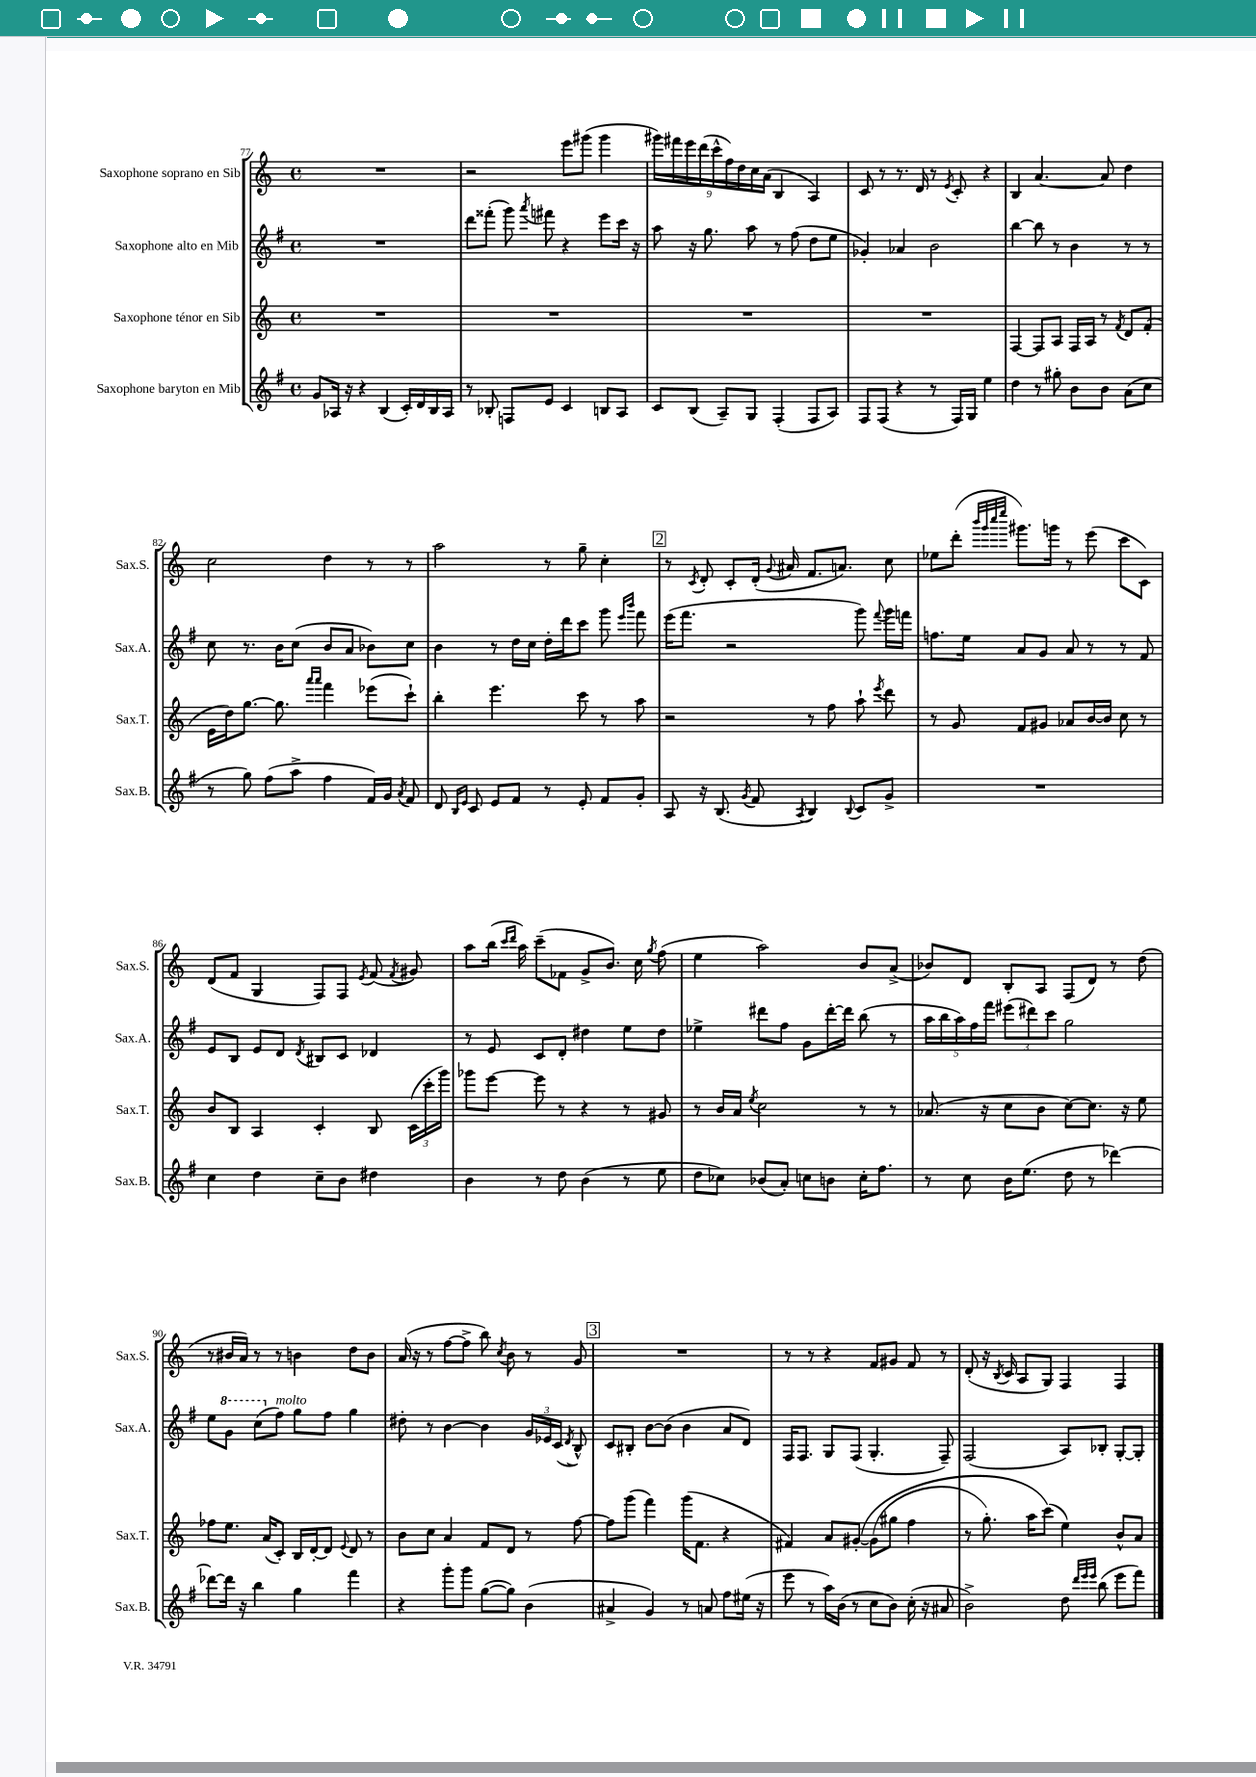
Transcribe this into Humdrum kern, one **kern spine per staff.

**kern	**kern	**kern	**kern
*staff4	*staff3	*staff2	*staff1
*clefG2	*clefG2	*clefG2	*clefG2
*k[f#]	*k[]	*k[f#]	*k[]
*M4/4	*M4/4	*M4/4	*M4/4
*met(c)	*met(c)	*met(c)	*met(c)
8g/L	1r	1r	1r
16A-/Jk	.	.	.
16r	.	.	.
4r	.	.	.
(4B/	.	.	.
16c'/LL)	.	.	.
16d/	.	.	.
16B/	.	.	.
16A-/JJ	.	.	.
=	=	=	=
8r	1r	8ddd\L	2r
8B-'/	.	(8fff##'\J	.
8F/L	.	8ggg\)	.
.	.	8qaaa/	.
8e/J	.	8fff#\	.
4c/	.	4r	8eee\L
.	.	.	(8ggg#\J
8B/L	.	8eee\L	4ggg#\
8A/J	.	16ccc\Jk	.
.	.	16r	.
=	=	=	=
8c/L	1r	8aa\	18ggg#\LL)
.	.	.	18fff#\
.	.	.	18eee\
(8B/J	.	16r	.
.	.	.	(18ddd\
.	.	8.gg\	.
.	.	.	18ccc^^\
8A~/L)	.	.	.
.	.	.	18ff\)
.	.	.	18dd\
8G/J	.	8aa\	.
.	.	.	18cc\
.	.	.	(18a\JJ
(4F#'/	.	8r	4B/
.	.	(8ff#\	.
8F#/L	.	8dd\L	4A/)
8A/J)	.	8ee\J	.
=	=	=	=
8F#/L	1r	4g-'/)	8c/
(8F#/J	.	.	8r
4r	.	4a-/	8.r
.	.	.	16d/
8r	.	2b\	8r
.	.	.	8qe/
16F#/LL)	.	.	8c'/
16G/JJ	.	.	.
4ee\	.	.	4r
=	=	=	=
4dd\	[4F/	[4bb\	4B/
8r	8F/]L	8bb\]	[4.a/
8gg#'\	8A/J	8r	.
8b\L	16F/LL	4b\	.
.	16A/JJ	.	.
8b\J	8r	.	8a/]
.	8qf/	.	.
(8a\L	8d/L	8r	4dd\
8cc\J	(8f'/J	8r	.
=	=	=	=
8r	16e\LL	8cc\	2cc\
.	16dd\J)	.	.
8gg\)	[8.gg\J	8.r	.
(8ff#\L	.	.	.
.	8.gg\]	16b\LK	.
8aa^\J	.	(8cc\J	.
.	16qqaaa/LL	.	.
.	16qqaaa/JJ	.	.
4ff#\	4fff\	8b/L	4dd\
.	.	8a/J	.
16f#/LL)	(8eee-\L	8b-\L)	8r
16g/JJ	.	.	.
8qa/	.	.	.
8f#/	8ccc`\J)	8cc\J	8r
=	=	=	=
8d/	4bb'\	4b\	2aa\
16qqB/LL	.	.	.
16qqe/JJ	.	.	.
8c/	.	.	.
8e/L	4.eee\	8r	.
8f#/J	.	16dd\LL	.
.	.	16cc\JJ	.
8r	.	16dd'\LL	8r
.	.	16ddd\J	.
8e'/	8ccc\	8ccc\J	8gg~\
8f#/L	8r	8ggg\	4cc'\
.	.	16qqeee/LL	.
.	.	16qqbbb/JJ	.
8g'/J	8aa\	8fff#\	.
=	=	=	=
8A/	2r	(16eee\LK	8r
.	.	8.fff#\J	.
.	.	.	8qc/
16r	.	.	8d'/
(8.B/	.	.	.
.	.	2r	8c'/L
8qg/	.	.	.
8f#/	.	.	(16d'/Jk
.	.	.	8qqg/
.	.	.	16a#/
8qA/	.	.	.
4B/)	8r	.	8.f/L
.	8ff\	.	.
.	.	.	8.a/J)
8qqB/	.	.	.
8c/L	8aa`\	8ggg\)	.
.	8qeee/	8qqfff#/	.
8g^/J	8ddd\	16ggg\LL	8cc\
.	.	16fff\JJ	.
=	=	=	=
1r	8r	8.ff\L	8ee-\L
.	8g/	.	(8ddd'\J
.	.	16ee\Jk	.
.	.	.	32qqbbb/LLL
.	.	.	32qqggg/
.	.	.	32qqcccc/
.	.	.	32qqeeee/JJJ
.	8f/L	8a/L	8.ggg#\L)
.	8g#/J	8g/J	.
.	.	.	16ggg\Jk
.	8a-/L	8a/	8r
.	[16b/L	8r	(8eee\
.	16b/]JJ	.	.
.	8cc\	8r	8ccc\L
.	8r	8f#/	8c\J)
=	=	=	=
4cc\	8b/L	8e/L	(8d/L
.	8B/J	8B/J	8f/J
4dd\	4A/	8e/L	4G/
.	.	8d/J	.
.	.	8qd/	.
8cc~\L	4c'/	8B#/L	8F/L)
8b\J	.	8c/J	8F/J
.	.	.	8qe/
4dd#\	8B/	4d-/	(8f/
.	.	.	8qf/
.	(24c\LL	.	8g#/)
.	24ccc'\	.	.
.	24ggg\JJ)	.	.
=	=	=	=
4b\	8ggg-\L	8r	8aa\L
.	[8eee\J	8e/	(16bb\Jk
.	.	.	16qqccc/LL
.	.	.	16qqddd/JJ
.	.	.	16aa\)
8r	8eee\]	8c/L	(8ccc~\L
8dd\	8r	8d'/J	8f-\J
(4b\	4r	4dd#\	8g^/L
.	.	.	8.b/J)
8r	8r	8ee\L	.
.	.	.	16cc\
.	.	.	8qgg/
8ee\	8g#/	8dd#\J	(8ff\
=	=	=	=
8dd\L	8r	4ee-^\	4ee\
8cc-\J)	16b/LL	.	.
.	16a/JJ	.	.
.	8qee/	.	.
(8b-/L	2cc\	8ddd#\L	2aa\)
8a'/J)	.	8ff#\J	.
8cc\L	.	8g\L	.
8b\J	.	[16ddd#'\L	.
.	.	16ddd#\]JJ	.
16cc'\LK	8r	(8bb\	8b/L
8.ff#\J	.	.	.
.	8r	8r	(8a^/J
=	=	=	=
8r	(8.a-/	20aa\LL	8b-/L)
.	.	20bb\	.
.	.	20aa\)	.
8cc\	.	.	8d/J
.	.	20ff#\	.
.	16r	.	.
.	.	20fff#\JJ	.
16b\LK	8cc\L	(12eee#\L	8B'/L
(8.ee\J	.	.	.
.	.	12ddd#\)	.
.	8b\J	.	8A/J
.	.	12ccc\J	.
8dd\	[8cc\L)	2gg\	(8F/L
8r	8.cc\]J	.	8d/J)
[4ddd-\)	.	.	8r
.	16r	.	.
.	8ee\	.	(8dd\
=	=	=	=
8ddd-\_L	8ff-\L	8ee\L	8r
16ddd-\]Jk	8.ee\J	8gg\J	16b#/LL
16r	.	.	16a/JJ)
4bb\	.	(8ccc\L	8r
.	(16a/LK	.	.
.	8c'/J)	8ff#\J)	8r
4gg\	16B/LL	8gg\L	4b\
.	[16d'/J	.	.
.	8d/]J	8ff#\J	.
.	8qqe/	.	.
4fff#\	8d/	4gg\	8dd\L
.	8r	.	8b\J
=	=	=	=
4r	8b\L	8dd#'\	(16a/
.	.	.	16r
.	8cc\J	8r	8r
8ggg'\L	4a/	[4b\	[8ff\L
8ggg\J	.	.	8ff^\]J
([8gg\L	8f/L	4b\]	8bb\)
.	.	.	8qcc/
8gg\]J)	8d/J	.	8b\
(4b\	8r	24g/LL	8r
.	.	24e-/	.
.	.	(24c/JJ	.
.	.	8qd/	.
.	[8ff\	8B^^/)	8g/
=	=	=	=
4a#^/	8ff\]L	8c/L	1r
.	(8ggg\J	8B#'/J	.
4g/)	4fff\)	[8b\L	.
.	.	(8b\]J	.
8r	(16ggg\LK	4b\	.
.	8.f\J	.	.
8a/	.	.	.
8ff#\L	4r	8a/L	.
(16ee#\Jk	.	8d/J)	.
16r	.	.	.
=	=	=	=
8eee\	4f#/)	16F#/LK	8r
.	.	8.F#/J	.
8r	.	.	8r
16aa\LL)	8a/L	8G/L	4r
(16b\JJ	.	.	.
8r	&([8g#'/J	(8F#/J	.
8cc\L	(8g#\]L	4.G'/	8f/L
8b\J)	8gg#\J	.	8g#/J
(16cc'\	4ff\	.	8f/
16r	.	.	.
8a#/	.	8F#~/)	8r
=	=	=	=
2b^\)	8r	(2F#/	(8d'/
.	8.gg'\)	.	16r
.	.	.	8qB/
.	.	.	16c/
.	.	.	8A/L
.	16aa\LK	.	.
.	(8ccc\J&)	.	8G/J)
8dd\	4ee\)	8A/L)	4F/
32qqddd/LLL	.	.	.
32qqeee/	.	.	.
32qqeee/JJJ	.	.	.
(8bb\	.	8B-'/J	.
8eee\L	8b^^/L	[8G'/L	4F/
8fff#\J)	8a/J	8G'/]J	.
==	==	==	==
*-	*-	*-	*-
